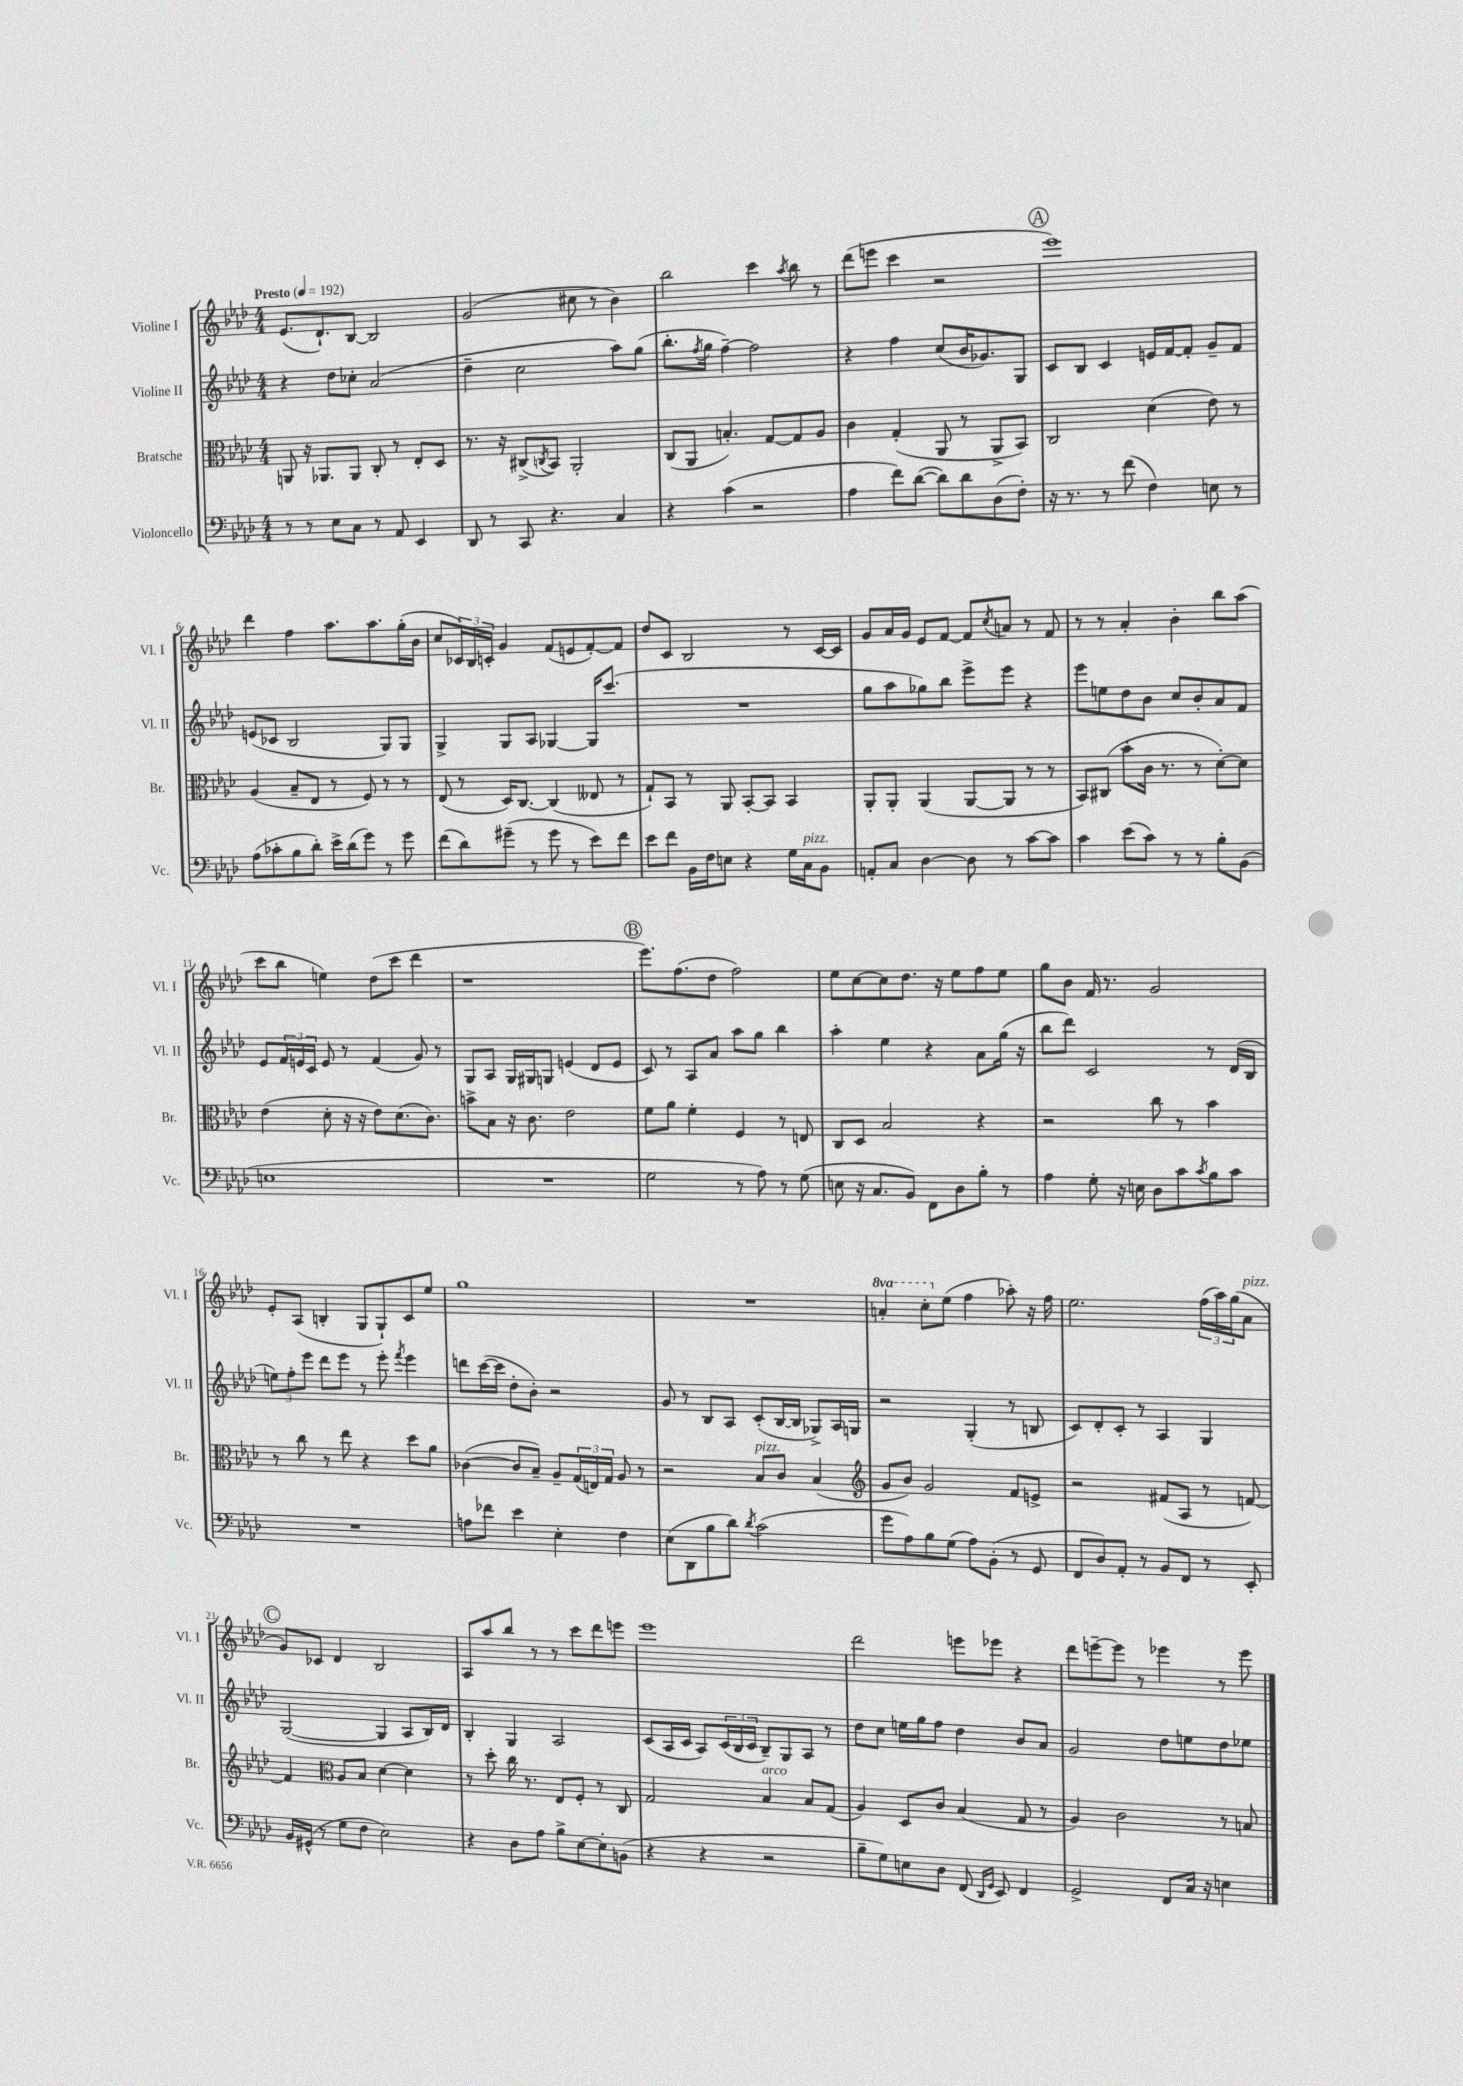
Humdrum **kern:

**kern	**kern	**kern	**kern
*part4	*part3	*part2	*part1
*staff4	*staff3	*staff2	*staff1
*I"Violoncello	*I"Bratsche	*I"Violine II	*I"Violine I
*I'Vc.	*I'Br.	*I'Vl. II	*I'Vl. I
*clefF4	*clefC3	*clefG2	*clefG2
*k[b-e-a-d-]	*k[b-e-a-d-]	*k[b-e-a-d-]	*k[b-e-a-d-]
*M4/4	*M4/4	*M4/4	*M4/4
*MM192	*MM192	*MM192	*MM192
=1	=1	=1	=1
!	!	!	!LO:TX:a:B:t=Presto
8r	8AAn/	4r	(8.e-/L
8r	16r	.	.
.	8.AA-X/L	.	8.d-`/)
8E-\L	.	8dd-\L	.
8C\J	8AA-/J	8cc-X'\J	[8B-/J
8r	8C'/	(2a-/	2B-/]
8AA-/	8r	.	.
4EE-/	8E-'/L	.	.
.	8D-/J	.	.
=2	=2	=2	=2
8DD-/	8.r	4dd-~\	(2g/
8r	.	.	.
.	16r	.	.
8CC/	(8C#X^/L	2cc\	.
.	8qCn/	.	.
4.r	8BB-/J)	.	.
.	2AA-'/	.	8cc#X\
.	.	.	8r
4C/	.	8aa-\L)	4b-\)
.	.	(8gg\J	.
=3	=3	=3	=3
4r	(8C/L	8.bb-'\L	2bb-\
.	8AA-/J	.	.
.	.	8qff/	.
.	.	16gg\Jk	.
(4c\	4.Bn'/)	[4ff~\)	.
2r	.	2ff\]	4ccc\
.	[8G/L	.	.
.	.	.	8qaa-/
.	8G/]	.	8bb-\
.	8A-/J	.	8r
=4	=4	=4	=4
4A-\	4c\	4r	(8ddd-\L
.	.	.	8eeen\J
8f\L)	(4G'/	4ff\	4ccc\
([8d-\J	.	.	.
8d-\L])	8AA-/	(8cc/L	2r
8d-\	8r	16b-/K	.
.	.	8.g-X/)	.
(8D-\	8AA-^/L	.	.
8F'\J)	8BB-/J)	8G/J	.
!!LO:REH:place=s1:t=A
=5	=5	=5	=5
16r	2C/	8c/L	1eee-)
8.r	.	.	.
.	.	8B-/J	.
8r	.	4c/	.
(8f\	.	.	.
4F\)	(4d-\	16en/LL	.
.	.	[16f/J	.
.	.	8f'/J]	.
8En\	8e-\)	8g~/L	.
8r	8r	8f/J	.
!!LO:LB:g=z
=6	=6	=6	=6
(8A-\L	(4A-/	(8en/L	4ddd-\
8c-X'\	.	8c-X/J	.
8B-\	8B-~/L	2B-/	4ff\
8d-'\J)	8E-/J	.	.
16e-^\LL	8r	.	8.aa-\L
(16d-\J	.	.	.
8g\J)	8F/)	.	.
.	.	.	8.aa-\
8r	8r	8G/L)	.
8g\	8r	8G/J	(16gg'\L
.	.	.	16b-\JJ
=7	=7	=7	=7
(8f\L	(8E-/	4G^/	8cc/L
8d-\)	8r	.	24c-X/L)
.	.	.	24B-/
.	.	.	24cn'/JJ
(8g#X~\J	16D-/KL)	8G/L	4g/
.	[8.C/J	.	.
8r	.	8A-/J	.
8g#\	(4C/]	[4G-X/	(8f/L
8r	.	.	8en/
8e-\L)	8E--X/	16G-/KL]	[8f'/)
.	.	(8.ccc/J	.
8f\J	8r	.	8f/J]
=8	=8	=8	=8
8e-\L	8G`/L)	1r	8dd-/L
8f\J	8BB-/J	.	8c/J
16BB-\LL	8r	.	2B-/
16F\J	.	.	.
8En\J	8AA-/	.	.
4r	[8BB-'/L	.	.
.	8BB-/J]	.	.
16G\LL	4BB-/	.	8r
!LO:TX:a:i:t=pizz.	!	!	!
16C\J	.	.	.
8BB-\J	.	.	[16c/LL
.	.	.	16c/JJ]
=9	=9	=9	=9
8AAn'/L	8AA-'/L	8gg\L	8g/L
8C/J	8AA-'/J	8aa-\	16a-/L
.	.	.	16g/JJ
[4D-\	(4AA-/	8gg-X\)	8e-/L
.	.	8bb-\J	[8f/J
8D-\]	[8AA-/L	8eee-^\L	8f/L]
.	.	.	8qcc/
8r	8AA-/J]	8eee-\J	8an/J
[8c\L	8r	4r	8r
8c\J]	8r	.	8f/
=10	=10	=10	=10
4c\	8BB-/L)	8eee-\L	8r
.	(8C#X/J	8een\	8r
(8e-\L	8b-'\L	8dd-\	4a-'/
8c\J)	16c\Jk	8b-\J	.
.	8.r	.	.
8r	.	8cc/L	4b-'\
8r	8r	8b-'/	.
8B-'\L	[8d-'\L)	8a-/	8bb-\L
(8BB-\J	8d-\J]	8f/J	(8aa-\J
!!LO:LB:g=z
=11	=11	=11	=11
1En	(4e-\	8e-/L	8ccc\L
.	.	24f/L	8bb-\J
.	.	24en/	.
.	.	24c/JJ	.
.	8d-'\	8e/	4een\)
.	16r	8r	.
.	16r	.	.
.	8e-\L)	(4f/	(8dd-\L
.	(8.d-\	.	8ccc\J
.	.	8g/)	4ddd-\
.	8.c\J)	.	.
.	.	8r	.
=12	=12	=12	=12
1r	8bn^\L	8G/L	1r
.	8B-\J	8A-/J	.
.	16r	16G/LL	.
.	8.c\	16G#X/J	.
.	.	8Gn/J	.
.	2e-\	(4en/	.
.	.	8d-/L	.
.	.	8e/J	.
!!LO:REH:place=s1:t=B
=13	=13	=13	=13
2G\	8f\L	8c/)	8.eee-\L)
.	8a-\J	8r	.
.	.	.	(8.ff\
.	4f'\	8A-/L	.
.	.	8a-/J	8dd-\J
8r	4F/	8aa-\L	2ff\)
8A-\)	.	8gg\J	.
8r	8r	4bb-\	.
(8G\	8En/	.	.
=14	=14	=14	=14
8En\	8C/L	4aa-'\	8ee-\L
16r	8D-/J	.	[8cc\
8.C/L	.	.	.
.	2B-/	4ee-\	8cc\]
8BB-/J)	.	.	8.dd-\J
8FF\L	.	4r	.
.	.	.	16r
8D-\	.	.	8ee-\L
8B-'\J	4r	8a-\L	8ff\
8r	.	(16gg\Jk	8ee-\J
.	.	16r	.
=15	=15	=15	=15
4A-\	2r	8bb-\L	8gg\L
.	.	8ddd-\J)	8b-\J
8G'\	.	2c/	16f/
.	.	.	8.r
16r	.	.	.
16En\	.	.	.
8D-\L	8cc\	.	2g/
8c\	8r	.	.
8qc/	.	.	.
8B-\	4b-\	8r	.
8c\J	.	(16d-/LL	.
.	.	16B-/JJ	.
!!LO:LB:g=z
=16	=16	=16	=16
1r	8r	12een\L)	8e-'/L
.	.	12ff'\	.
.	8cc\	.	(8A-/J
.	.	12eee-\J	.
.	8r	8ddd-\L	4Bn'/
.	8ee-\	8eee-\J	.
.	4r	8r	8G/L
.	.	8eee-'\	8G`/)
.	.	8qfff/	.
.	8dd-\L	4eee-\	8c/
.	8a-\J	.	8ee-/J
=17	=17	=17	=17
8An\L	([4c-X\	8dddn\L	1gg
8f-X\J	.	([16ccc\L	.
.	.	16ccc\JJ]	.
4e-\	8c-/L]	8dd-'\L	.
.	8B-~/J)	8b-'\J)	.
4E-'\	8A-~/L	2r	.
.	(24G/L	.	.
.	24En/)	.	.
.	24G/JJ	.	.
4F\	8A-/	.	.
.	8r	.	.
=18	=18	=18	=18
(8E-\L	2r	8g/	1r
8DD-\	.	8r	.
8B-\	.	8B-/L	.
8d-\J)	.	8A-/J	.
8qd-/	.	.	.
!	!LO:TX:a:i:t=pizz.	!	!
(2c\	8B-/L	(8c'/L	.
.	8c/J	[16B-/L	.
.	.	16B-/JJ]	.
.	(4B-/	8G-X^/L)	.
.	.	16A-/L	.
.	.	16Gn/JJ	.
=19	=19	=19	=19
*	*clefG2	*	*
*	*	*	*8va
8g\L	8g/L	2r	4aan'/
8A-\)	8b-/J)	.	.
8B-\	2g/	.	8ccc'\L
*	*	*	*X8va
(8G\J	.	.	(8ee-\J
8A-\L)	.	(4G'/	4ff\
(8BB-'\J	.	.	.
8r	8f/L	8r	8aa-X'\)
8GG/	8en^/J	8Bn/	16r
.	.	.	16ff\
=20	=20	=20	=20
8FF/L	2r	8c/L)	2.ee-\
8D-/)	.	8d-'/	.
8AA-'/J	.	8c'/J	.
8r	.	8r	.
8BB-/L	(8f#X/L	4A-/	.
8FF/J	8A-/J	.	.
8r	8r	4G/	(24ff\LL
.	.	.	24aa-\)
.	.	.	(24gg\J
!	!	!	!LO:TX:a:i:t=pizz.
8EE-'/	[8fn/)	.	8a-\J
!!LO:LB:g=z
!!LO:REH:place=s1:t=C
=21	=21	=21	=21
16BB-/LL	4f/]	([2G/	8g/L)
(16GG#X^^/JJ	.	.	.
8r	.	.	8c-X/J
*	*clefC3	*	*
8G\L	8A-/L	.	4d-/
8F\J	8B-/J	.	.
2E-\)	[4d-\	4G/]	2B-/
.	4d-\]	8A-/L	.
.	.	16B-/L)	.
.	.	16d-/JJ	.
=22	=22	=22	=22
4r	8r	4B-'/	8A-/L
.	8dd-'\	.	8aa-/
8D-\L	16cc\	4G/	8bb-/J
.	8.r	.	.
8A-\J	.	.	8r
8B-^\L	8E-/L	2A-/	8r
[8E-\	8F'/J	.	8ccc\L
8E-'\]	8r	.	8ddd-\
(8BBn\J	8C/	.	8eeen\J
=23	=23	=23	=23
4r	2G/	(8c/L	1eee-
.	.	16A-/L	.
.	.	16c/JJ	.
4r	.	8A-/L)	.
.	.	(24c/L	.
.	.	24B-/	.
.	.	24c/JJ	.
!	!LO:TX:a:i:t=arco	!	!
2r	4B-/	8B-~/L)	.
.	.	8G/	.
.	8B-/L	8A-/J	.
.	(8G/J	8r	.
=24	=24	=24	=24
8B-~\L	4A-/)	8dd-\L	2ddd-\
8G\)	.	8cc\J	.
8En\	8D-/L	16een\LL	.
.	.	16gg\J	.
8D-\J	8c/J	8ff\J	.
(8FF/	(4B-/	4dd-\	8eeen\L
16qqDD-/LL	.	.	.
16qqGG/JJ	.	.	.
8EE-/)	.	.	8eee-X\J
4FF/	8G/	8b-/L	4r
.	8r	8a-/J	.
=25	=25	=25	=25
2GG^/	4A-/)	2g/	8ddd-\L
.	.	.	[8eeen~\
.	2c\	.	8eee\J]
.	.	.	8r
8FF/L	.	8dd-\L	4eee-X\
16C/Jk	.	8een\	.
16r	.	.	.
4En\	8r	8dd-\	8r
.	8Bn/	8ee-X\J	8eee-\
==	==	==	==
*-	*-	*-	*-
